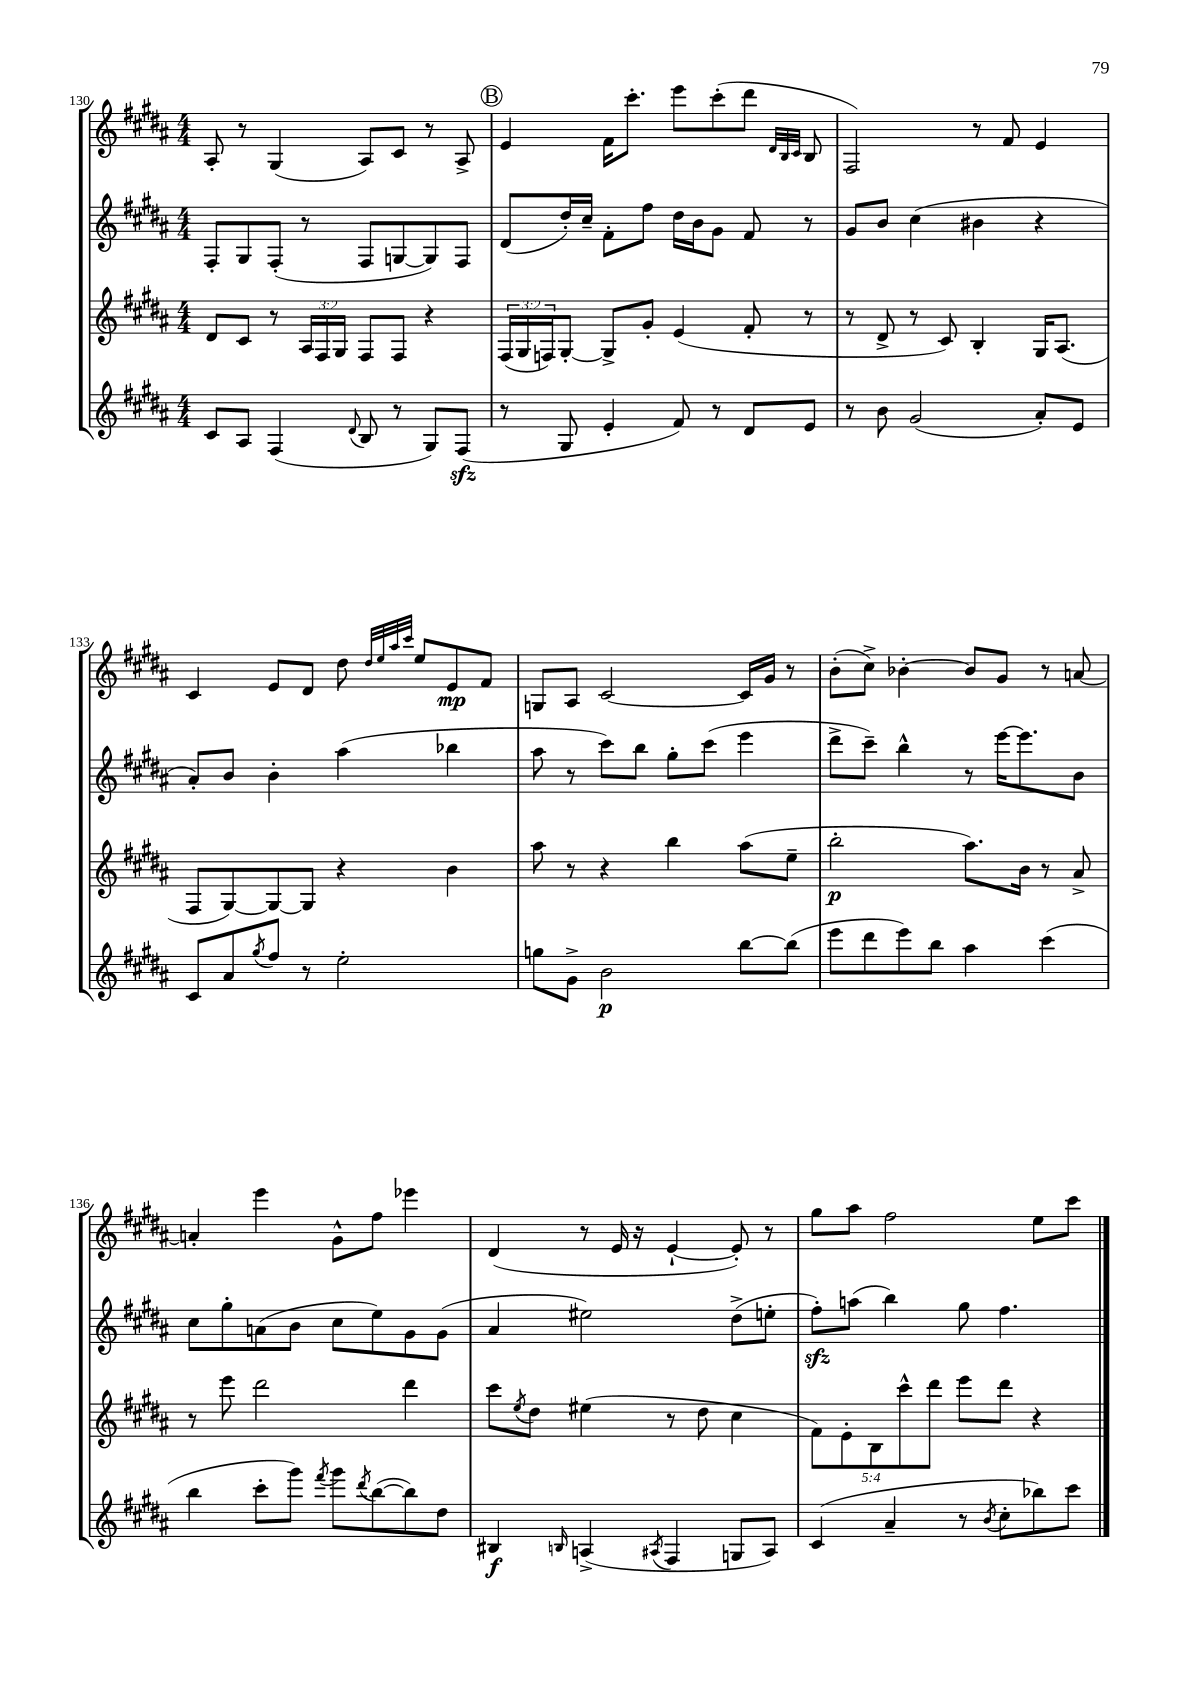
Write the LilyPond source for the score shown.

<<
\new StaffGroup <<
\new Staff = "s0" {
    \clef treble \key b \major \numericTimeSignature \time 4/4
    ais8-. r8 gis4( ais8) cis'8 r8 ais8-> |
    \mark \markup { \circle "B" } e'4 fis'16 cis'''8.-. e'''8 cis'''8-.( dis'''8 \grace { dis'32 b32 cis'32 } b8 |
    fis2) r8 fis'8 e'4 |
    cis'4 e'8 dis'8 dis''8 \grace { dis''32 e''32 ais''32 cis'''32 } e''8 e'8\mp fis'8 |
    g8 ais8 cis'2~ cis'16 gis'16 r8 |
    b'8-.( cis''8->) bes'4~-. bes'8 gis'8 r8 a'8~ |
    a'4-. e'''4 gis'8-^ fis''8 ees'''4 |
    dis'4( r8 e'16 r16 e'4~-! e'8-.) r8 |
    gis''8 ais''8 fis''2 e''8 cis'''8 \bar "|." |
}
\new Staff = "s1" {
    \clef treble \key b \major \numericTimeSignature \time 4/4
    fis8-. gis8 fis8-.( r8 fis8 g8~ g8) fis8 |
    \mark \markup { \circle "B" } dis'8( dis''16-.) cis''16-- fis'8-. fis''8 dis''16 b'16 gis'8 fis'8 r8 |
    gis'8 b'8 cis''4( bis'4 r4 |
    ais'8-.) b'8 b'4-. ais''4( bes''4 |
    ais''8 r8 cis'''8) b''8 gis''8-. cis'''8( e'''4 |
    dis'''8-> cis'''8--) b''4-^ r8 e'''16~ e'''8. b'8 |
    cis''8 gis''8-. a'8( b'8 cis''8 e''8) gis'8 gis'8( |
    ais'4 eis''2) dis''8->( e''8-. |
    fis''8-.\sfz) a''8( b''4) gis''8 fis''4. \bar "|." |
}
\new Staff = "s2" {
    \clef treble \key b \major \numericTimeSignature \time 4/4 \override Staff.TupletNumber.text = #tuplet-number::calc-fraction-text
    dis'8 cis'8 r8 \tuplet 3/2 { ais16 fis16 gis16 } fis8 fis8 r4 |
    \mark \markup { \circle "B" } \tuplet 3/2 { fis16( gis16 f16) } gis8~-. gis8-> gis'8-. e'4( fis'8-. r8 |
    r8 dis'8-> r8 cis'8) b4-. gis16 ais8.( |
    fis8 gis8~) gis8~ gis8 r4 b'4 |
    ais''8 r8 r4 b''4 ais''8( e''8-- |
    b''2-.\p ais''8.) b'16 r8 ais'8-> |
    r8 e'''8 dis'''2 dis'''4 |
    cis'''8 \acciaccatura { e''8 } dis''8 eis''4( r8 dis''8 cis''4 |
    \tuplet 5/4 { fis'8) e'8-. b8 cis'''8-^ dis'''8 } e'''8 dis'''8 r4 \bar "|." |
}
\new Staff = "s3" {
    \clef treble \key b \major \numericTimeSignature \time 4/4
    cis'8 ais8 fis4( \appoggiatura { dis'8 } b8 r8 gis8) fis8\sfz( |
    \mark \markup { \circle "B" } r8 gis8 e'4-. fis'8) r8 dis'8 e'8 |
    r8 b'8 gis'2( ais'8-.) e'8 |
    cis'8 ais'8 \acciaccatura { gis''8 } fis''8 r8 e''2-. |
    g''8 gis'8-> b'2\p b''8~ b''8( |
    e'''8 dis'''8 e'''8) b''8 ais''4 cis'''4( |
    b''4 cis'''8-. gis'''8) \acciaccatura { fis'''8 } gis'''8 \acciaccatura { dis'''8 } b''8~( b''8) dis''8 |
    bis4\f \grace { b16 } a4->( \acciaccatura { ais8 } fis4 g8 ais8) |
    cis'4( ais'4-- r8 \acciaccatura { b'8 } cis''8-. bes''8) cis'''8 \bar "|." |
}
>>
>>
\layout { \context { \Score currentBarNumber = #130 } }
